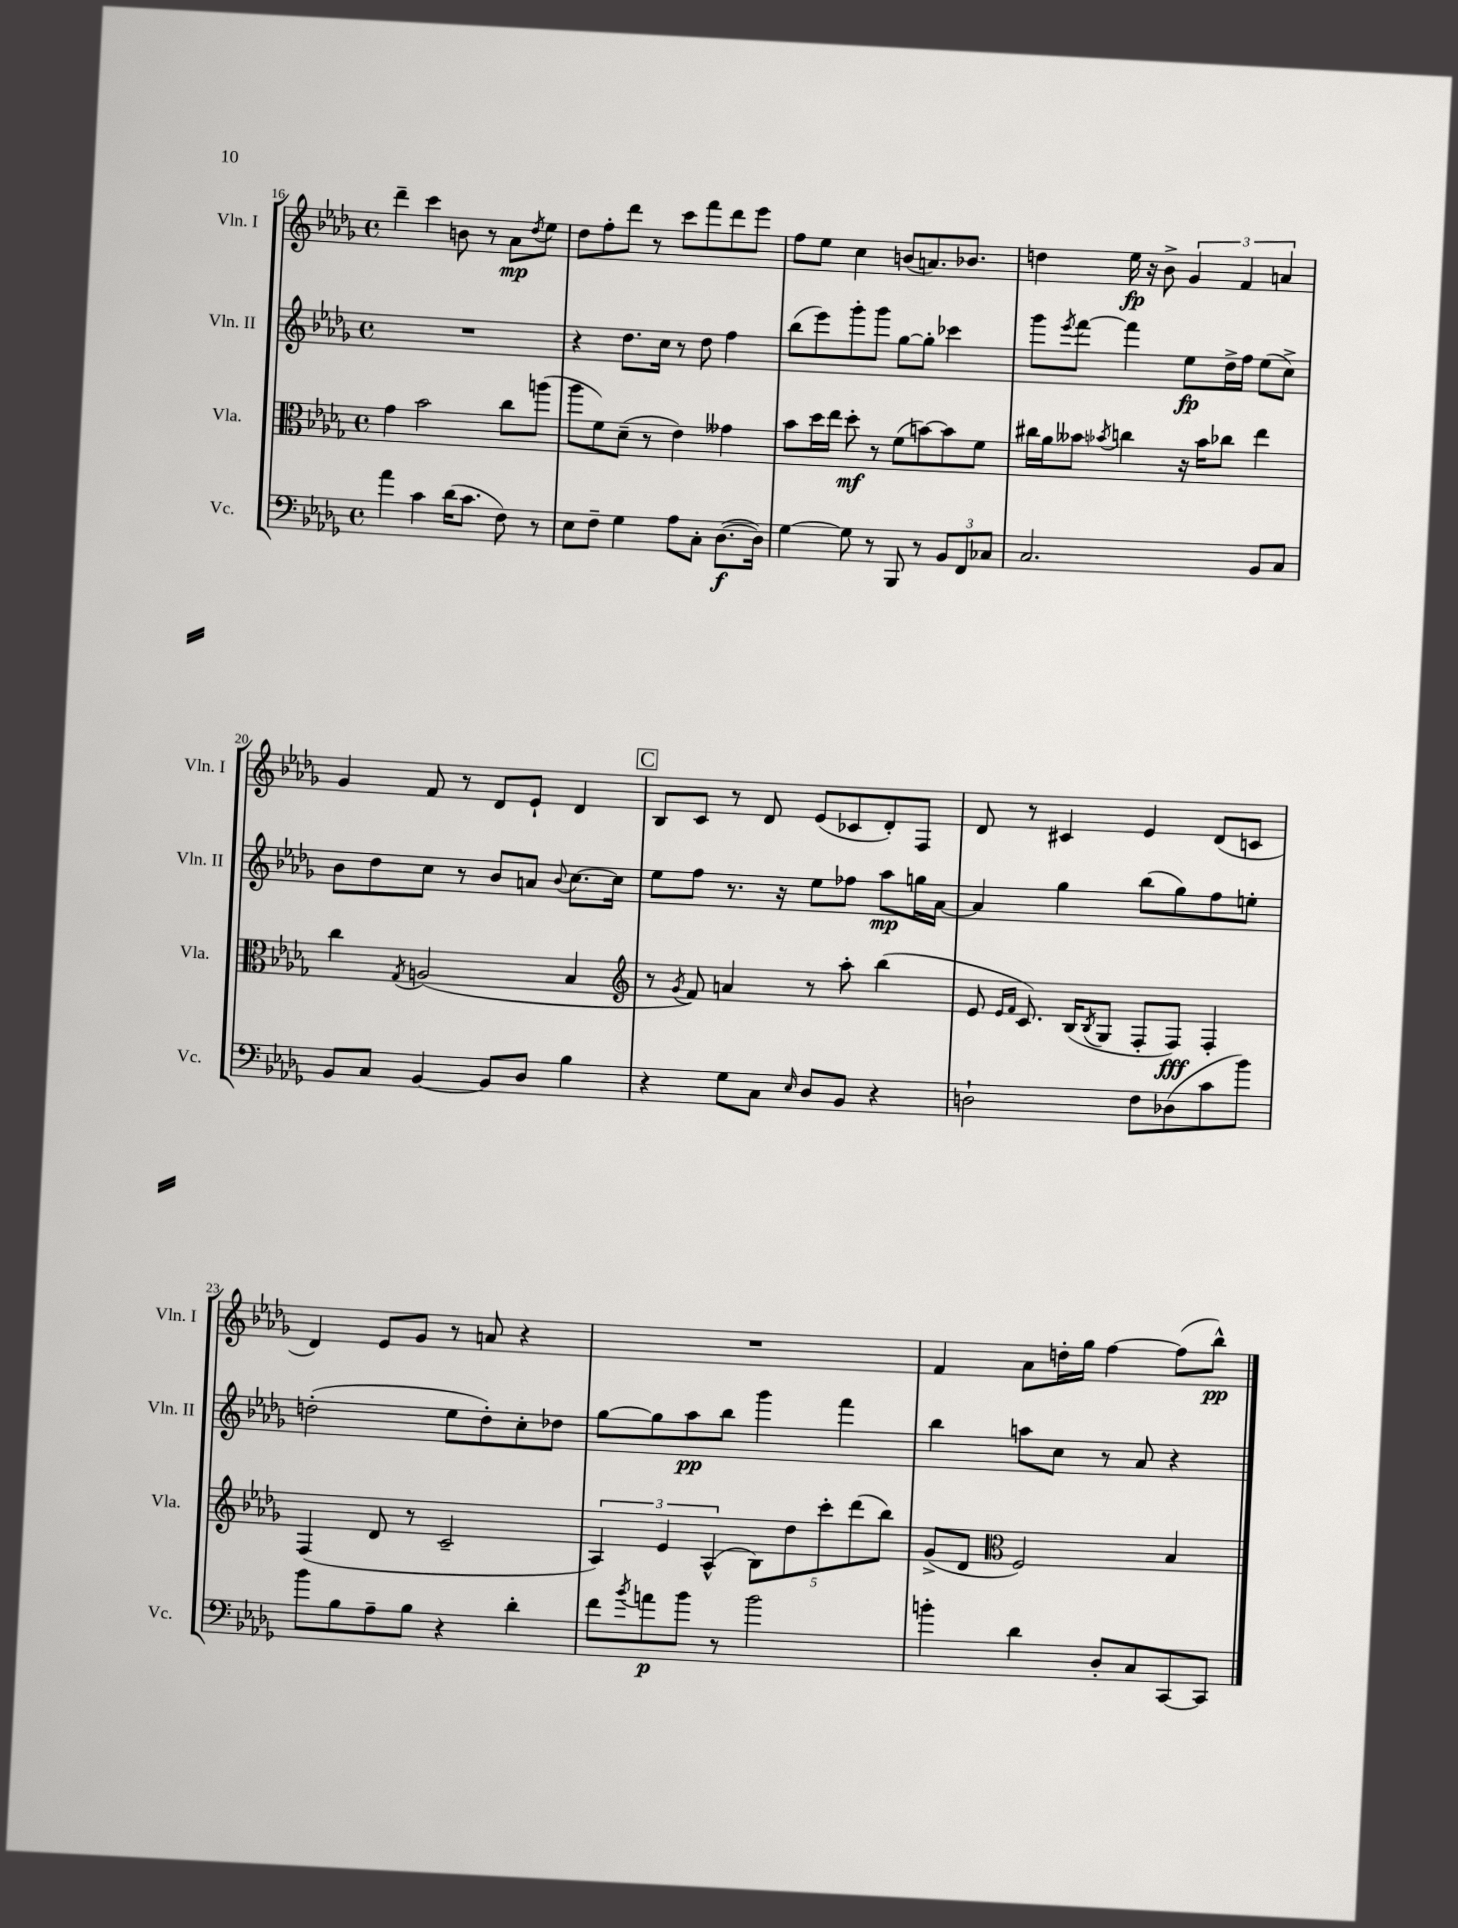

**kern	**kern	**kern	**kern
*staff4	*staff3	*staff2	*staff1
*clefF4	*clefC3	*clefG2	*clefG2
*k[b-e-a-d-g-]	*k[b-e-a-d-g-]	*k[b-e-a-d-g-]	*k[b-e-a-d-g-]
*M4/4	*M4/4	*M4/4	*M4/4
*met(c)	*met(c)	*met(c)	*met(c)
4a-	4g-	1r	4ddd-~
4c	2b-	.	4ccc
(16d-	.	.	8b
8.c	.	.	.
.	.	.	8r
8F)	8cc	.	8a-
.	.	.	8qdd-
8r	(8aa	.	8ee-
=	=	=	=
8E-	8aa-	4r	8dd-
8F~	8f)	.	8ff'
4G-	(8d-~	8.dd-	8ddd-
.	8r	.	8r
.	.	16cc	.
8A-	4e-)	8r	8ccc
8C'	.	8dd-	8fff
([8.D-	4g--	4ff	8ddd-
.	.	.	8eee-
16D-])	.	.	.
=	=	=	=
[4G-	8b-	(8bb-	8ff
.	16dd-	8eee-)	8ee-
.	16ee-	.	.
8G-]	8dd-'	8ggg-'	4cc
8r	8r	8ggg-	.
8BBB-	(8f	[8gg-	(8b
8r	[8b)	8gg-']	8.a)
12BB-	8b]	4ccc-	.
.	.	.	8.b-
12FF	.	.	.
.	8f	.	.
12C-	.	.	.
=	=	=	=
2.C	16cc#	8ggg-	4dd
.	16a-	.	.
.	.	8qeee-	.
.	8b--	[8fff	.
.	8qb-	.	.
.	4cc	4fff]	16ee-
.	.	.	16r
.	.	.	8b-^
.	16r	8ee-	6g-
.	16b-	.	.
.	8cc-	16dd-^	.
.	.	.	6f
.	.	16ff	.
8BB-	4ee-	(8ee-	.
.	.	.	6a
8C	.	8cc^)	.
=	=	=	=
8BB-	4cc	8b-	4g-
8C	.	8dd-	.
.	8qG-	.	.
[4BB-	(2A	8cc	8f
.	.	8r	8r
8BB-]	.	8b-	8d-
8D-	.	8a	8e-`
.	.	8qqb-	.
4B-	4B-	[8.cc	4d-
.	.	16cc]	.
=	=	=	=
*	*clefG2	*	*
4r	8r	8ee-	8B-
.	8qg-	.	.
.	8f)	8ff	8c
8G-	4a	8.r	8r
8C	.	.	8d-
.	.	16r	.
16qqE-	.	.	.
8D-	8r	8ee-	(8e-
8BB-	8aa-'	8ff-	8c-
4r	(4bb-	8aa-	8d-')
.	.	16gg	8F
.	.	[16a-	.
=	=	=	=
2D`	8e-	4a-]	8d-
.	16qqe-	.	.
.	16qqf	.	.
.	8.c)	.	8r
.	.	4gg-	4c#
.	(16B-	.	.
.	8qB-	.	.
.	8G-	.	.
8F	8F'	(8bb-	4e-
(8D-	8F)	8gg-)	.
8c	4F'	8ff	(8d-
8b-)	.	8ee'	8c
=	=	=	=
8b-	(4F	(2dd'	4d-)
8B-	.	.	.
8A-~	8d-	.	8e-
8B-	8r	.	8g-
4r	2c~	8ee-	8r
.	.	8dd')	8a
4d-'	.	8cc'	4r
.	.	8dd-	.
=	=	=	=
8f	6A-)	[8gg-	1r
8qb-	.	.	.
8a	.	8gg-]	.
.	6e-	.	.
8b-	.	8aa-	.
.	(6A-^^	.	.
8r	.	8bb-	.
2b-	10B-)	4ggg-	.
.	10dd-	.	.
.	10ccc'	.	.
.	.	4fff	.
.	(10ddd-	.	.
.	10bb-)	.	.
=	=	=	=
4b'	(8g-^	4bb-	4f
.	8d-	.	.
*	*clefC3	*	*
4d-	2F)	8aa	8a-
.	.	8cc	16dd'
.	.	.	16gg-
8D-'	.	8r	[4ff
8C	.	8a-	.
[8CC	4B-	4r	(8ff]
8CC]	.	.	8bb-^^)
==	==	==	==
*-	*-	*-	*-
